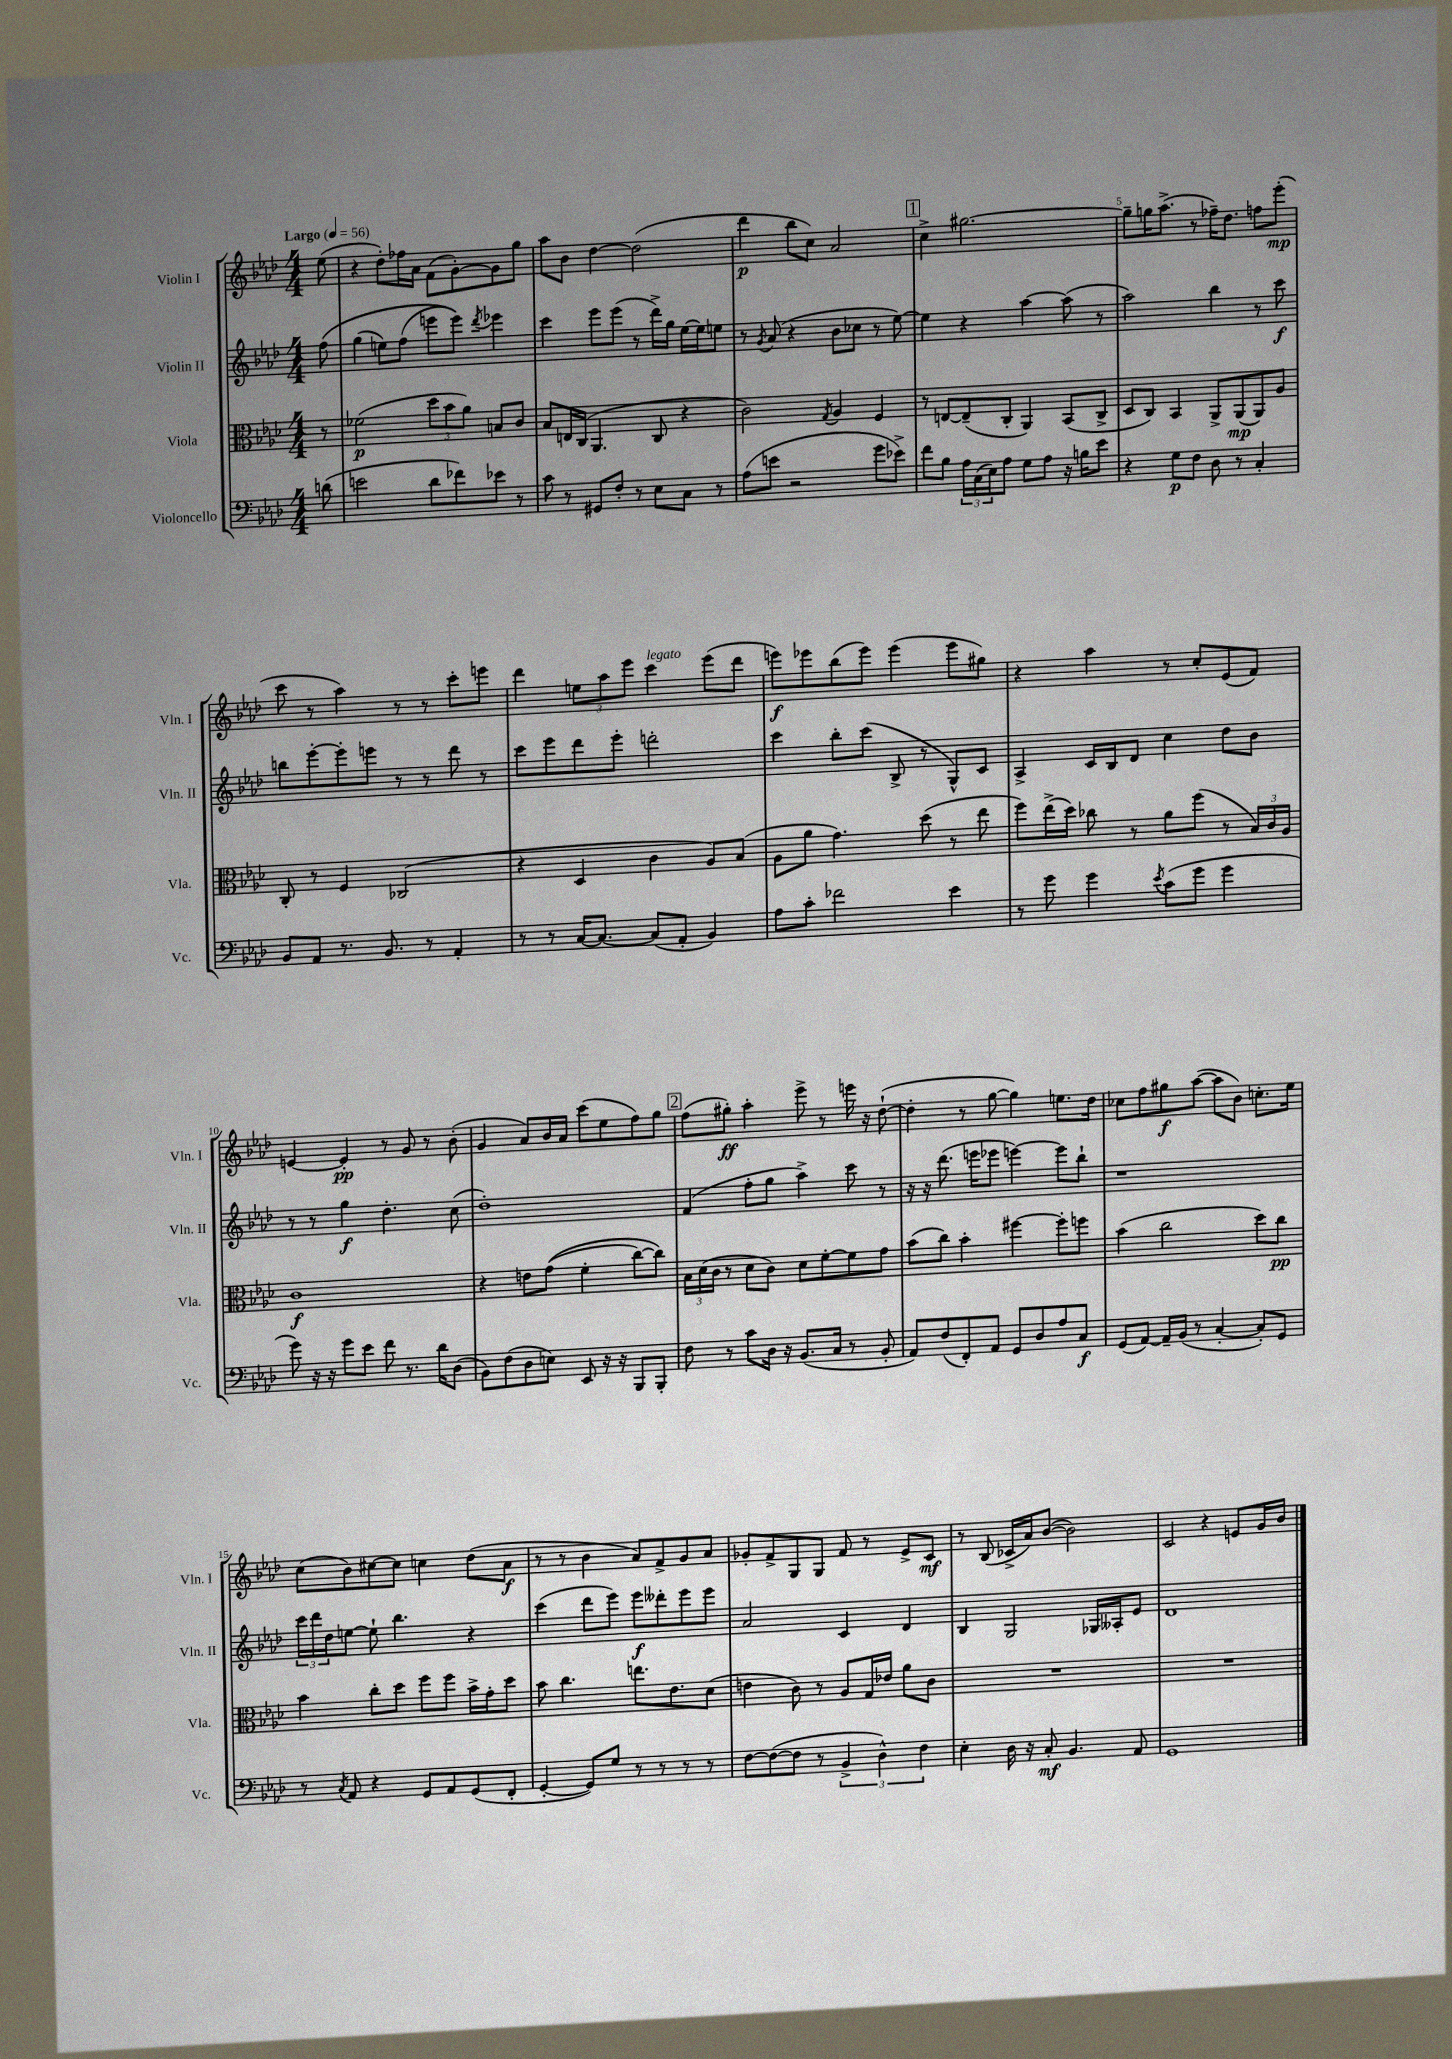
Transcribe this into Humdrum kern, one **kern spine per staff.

**kern	**dynam	**kern	**dynam	**kern	**dynam	**kern	**dynam
*part4	*part4	*part3	*part3	*part2	*part2	*part1	*part1
*staff4	*staff4	*staff3	*staff3	*staff2	*staff2	*staff1	*staff1
*I"Violoncello	*	*I"Viola	*	*I"Violin II	*	*I"Violin I	*
*I'Vc.	*	*I'Vla.	*	*I'Vln. II	*	*I'Vln. I	*
*clefF4	*	*clefC3	*	*clefG2	*	*clefG2	*
*k[b-e-a-d-]	*	*k[b-e-a-d-]	*	*k[b-e-a-d-]	*	*k[b-e-a-d-]	*
*M4/4	*	*M4/4	*	*M4/4	*	*M4/4	*
*MM56	*	*MM56	*	*MM56	*	*MM56	*
=	=	=	=	=	=	=	=
!	!	!	!	!	!	!LO:TX:a:B:t=Largo	!
(8dn\	.	8r	.	(8ff\	.	(8ee-\	.
=1	=1	=1	=1	=1	=1	=1	=1
2en\	.	(2f-X\	p	(4gg\	.	4r	.
.	.	.	.	8een\L)	.	8dd-'\L)	.
.	.	.	.	(8ff\J	.	16ff-X\L	.
.	.	.	.	.	.	16a-\JJ	.
8d-\L	.	12dd-\L	.	8eeen\L	.	(8f\L	.
.	.	12b-\	.	.	.	.	.
8f-X\)	.	.	.	8eee\J))	.	[8g'\)	.
.	.	12a-\J)	.	.	.	.	.
.	.	.	.	8qddd-/	.	.	.
8e-X\J	.	8Bn/L	.	4eee-X\	.	8g\]	.
8r	.	8c/J	.	.	.	8gg\J	.
=2	=2	=2	=2	=2	=2	=2	=2
8c\	.	8B-/L	.	4ccc\	.	8aa-\L	.
8r	.	16En/L	.	.	.	8b-\J	.
.	.	(16C/JJ	.	.	.	.	.
8GG#X/L	.	4.AA-/	.	8eee-\L	.	[4dd-\	.
8F'/J	.	.	.	(8eee-\J	.	.	.
8r	.	.	.	8r	.	(2dd-\]	.
8E-\L	.	8C/	.	16ddd-^\LL)	.	.	.
.	.	.	.	16gg\JJ	.	.	.
8C\J	.	4r	.	[16ee-\LL	.	.	.
.	.	.	.	16ee-\J]	.	.	.
8r	.	.	.	8een\J	.	.	.
=3	=3	=3	=3	=3	=3	=3	=3
(8A-\L	.	2c\)	.	8r	.	4ddd-\	p
.	.	.	.	8qg/	.	.	.
8en\J	.	.	.	(8a-/	.	.	.
2r	.	.	.	4r	.	8bb-\L	.
.	.	.	.	.	.	8cc\J)	.
.	.	8qG/	.	.	.	.	.
.	.	4A-/	.	8b-\L	.	2a-/	.
.	.	.	.	8cc-X\J	.	.	.
8g\L	.	4F/	.	8r	.	.	.
8e-X^\J)	.	.	.	[8ee-\)	.	.	.
!!LO:REH:place=s1:t=1
=4	=4	=4	=4	=4	=4	=4	=4
8f\L	.	8r	.	4ee-\]	.	4cc^\	.
8B-\J	.	[8En/L	.	.	.	.	.
24A-\LL	.	(8E~/]	.	4r	.	[2.gg#X\	.
(24C\	.	.	.	.	.	.	.
24E-\J)	.	.	.	.	.	.	.
8A-\J	.	8C'/J	.	.	.	.	.
8G\L	.	4AA-/)	.	[4aa-\	.	.	.
8A-\J	.	.	.	.	.	.	.
16r	.	(8BB-/L	.	(8aa-\]	.	.	.
16Bn\KL	.	.	.	.	.	.	.
8e-\J	.	8C^/J	.	8r	.	.	.
=5	=5	=5	=5	=5	=5	=5	=5
4r	.	8D-/L	.	2aa-\)	.	8gg#~\L]	.
.	.	8C/J)	.	.	.	16ggn\K	.
.	.	.	.	.	.	(8.aa-^\J	.
8G\L	p	4BB-/	.	.	.	.	.
8F\J	.	.	.	.	.	8r	.
8D-\	.	8AA-^/L	.	4bb-\	.	16ff-X~\KL)	.
.	.	.	.	.	.	8.dd-\J	.
8r	.	(8AA-/	mp	.	.	.	.
4C'/	.	8AA-/)	.	8r	.	8ffn\L	.
.	.	8A-/J	.	8ccc\	f	(8eee-'\J	mp
!!LO:LB:g=z
=6	=6	=6	=6	=6	=6	=6	=6
8BB-/L	.	8C'/	.	8bbn\L	.	8ccc\	.
8AA-/J	.	8r	.	[8eee-'\	.	8r	.
8.r	.	4F/	.	8eee-'\]	.	4aa-\)	.
.	.	.	.	8eeen\J	.	.	.
8.BB-/	.	.	.	.	.	.	.
.	.	(2C-X/	.	8r	.	8r	.
8r	.	.	.	8r	.	8r	.
4AA-'/	.	.	.	8ddd-\	.	8ccc'\L	.
.	.	.	.	8r	.	8eeen\J	.
=7	=7	=7	=7	=7	=7	=7	=7
8r	.	4r	.	8ccc\L	.	4ddd-\	.
8r	.	.	.	8eee-\	.	.	.
[16C/KL	.	4D-/	.	8ddd-\	.	12een\L	.
8.C/J_	.	.	.	.	.	.	.
.	.	.	.	.	.	12aa-\	.
.	.	.	.	8eee-'\J	.	.	.
.	.	.	.	.	.	12eee-\J	.
!	!	!	!	!	!	!LO:TX:a:i:t=legato	!
(8C/L]	.	4c\	.	2dddn'\	.	4ccc\	.
8AA-'/J	.	.	.	.	.	.	.
4BB-/)	.	8A-/L)	.	.	.	(8eee-\L	.
.	.	(8B-/J	.	.	.	8ddd-\J	.
=8	=8	=8	=8	=8	=8	=8	=8
8A-\L	.	8A-\L	.	4ccc\	.	8eeen\L)	f
8c'\J	.	8a-\J	.	.	.	8eee-X\	.
2f-X\	.	4.g\)	.	8bb-'\L	.	(8bb-\	.
.	.	.	.	(8ccc\J	.	8eee-\J)	.
.	.	.	.	8B-^/	.	(4eee-\	.
.	.	(8dd-\	.	8r	.	.	.
4e-\	.	8r	.	8G^^/L)	.	8eee-\L	.
.	.	8ee-\	.	8c/J	.	8gg#X\J)	.
=9	=9	=9	=9	=9	=9	=9	=9
8r	.	8ff\L)	.	4A-^/	.	4r	.
8g\	.	(16ee-^\L	.	.	.	.	.
.	.	16dd-\JJ)	.	.	.	.	.
4g\	.	8cc-X\	.	16c/LL	.	4aa-\	.
.	.	.	.	16B-/J	.	.	.
.	.	8r	.	8d-/J	.	.	.
8qe-/	.	.	.	.	.	.	.
(8c\L	.	8a-\L	.	4cc\	.	8r	.
8g\J	.	(8ff\J	.	.	.	8cc'/L	.
4g\	.	8r	.	8dd-\L	.	(8e-/	.
.	.	24B-/LL)	.	8b-\J	.	8f/J)	.
.	.	24c/	.	.	.	.	.
.	.	24A-/JJ	.	.	.	.	.
!!LO:LB:g=z
=10	=10	=10	=10	=10	=10	=10	=10
8g\)	.	1c	f	8r	.	[4en/	.
16r	.	.	.	8r	.	.	.
16r	.	.	.	.	.	.	.
8g\L	.	.	.	4gg\	f	4e'/]	pp
8e-\J	.	.	.	.	.	.	.
8f\	.	.	.	4.dd-'\	.	8r	.
8.r	.	.	.	.	.	8g/	.
.	.	.	.	.	.	8r	.
16d-\KL	.	.	.	.	.	.	.
(8D-\J	.	.	.	(8cc\	.	(8b-'\	.
=11	=11	=11	=11	=11	=11	=11	=11
8BB-\L)	.	4r	.	1dd-')	.	4g/	.
(8F\	.	.	.	.	.	.	.
8D-\	.	8en\L	.	.	.	8a-/L)	.
8En\J)	.	((8g\J	.	.	.	16b-/L	.
.	.	.	.	.	.	16a-/JJ	.
8EE-/	.	4f'\	.	.	.	(8ccc\L	.
16r	.	.	.	.	.	8ee-\	.
16r	.	.	.	.	.	.	.
8BBB-/L	.	[8cc\L)	.	.	.	8ff\)	.
8BBB-'/J	.	8cc\J])	.	.	.	8gg\J	.
!!LO:REH:place=s1:t=2
=12	=12	=12	=12	=12	=12	=12	=12
8F\	.	24B-\LL	.	(4f/	.	(8ff\L	.
.	.	(24d-\	.	.	.	.	.
.	.	24c\JJ	.	.	.	.	.
8r	.	8r	.	.	.	8gg#X'\J)	ff
8c\L	.	8d-\L	.	8ff'\L	.	4aa-'\	.
16D-\Jk	.	8c\J)	.	8gg\J	.	.	.
16r	.	.	.	.	.	.	.
(8.BB-/L	.	8d-\L	.	4aa-^\)	.	8eee-^\	.
.	.	[8f'\	.	.	.	8r	.
16C/Jk	.	.	.	.	.	.	.
8r	.	8f\]	.	8ccc\	.	16eeen\	.
.	.	.	.	.	.	16r	.
8BB-'/	.	8g\J	.	8r	.	([8dd-`\	.
=13	=13	=13	=13	=13	=13	=13	=13
8AA-/L)	.	(8b-\L	.	16r	.	4dd-'\]	.
.	.	.	.	16r	.	.	.
(8F/	.	8cc\J)	.	(8.ddd-\	.	.	.
8FF'/)	.	4b-'\	.	.	.	8r	.
.	.	.	.	16eeen\KL	.	.	.
8AA-/J	.	.	.	8eee-X\J	.	[8gg\	.
8GG/L	.	[4ff#X\	.	[4eeen\)	.	4gg\])	.
8D-/	.	.	.	.	.	.	.
8A-/	.	8ff#'\L]	.	8eee\L]	.	8.een\L	.
8C/J	f	8ffn\J	.	8bb-`\J	.	.	.
.	.	.	.	.	.	16dd-\Jk	.
=14	=14	=14	=14	=14	=14	=14	=14
(8GG/L	.	(4b-\	.	1r	.	8cc-X\L	.
[8AA-/J)	.	.	.	.	.	8ff\	.
16AA-~/LL]	.	2cc\	.	.	.	8gg#X\	f
(16BB-/JJ	.	.	.	.	.	.	.
8r	.	.	.	.	.	([8aa-\J	.
[4C'/	.	.	.	.	.	8aa-\L]	.
.	.	.	.	.	.	8b-\J)	.
8C'/L])	.	8dd-\L)	.	.	.	8.ccn'\L	.
8GG/J	.	8cc\J	pp	.	.	.	.
.	.	.	.	.	.	16ee-\Jk	.
!!LO:LB:g=z
=15	=15	=15	=15	=15	=15	=15	=15
8r	.	4b-\	.	24ccc\LL	.	(8cc\L	.
.	.	.	.	24ddd-\	.	.	.
.	.	.	.	24dd-\J	.	.	.
8qC/	.	.	.	.	.	.	.
8AA-/	.	.	.	[8een\J	.	8b-\)	.
4r	.	8cc'\L	.	8ee`\]	.	[8cc#X\	.
.	.	8dd-\J	.	4.bb-\	.	8cc#\J]	.
8GG/L	.	8ff\L	.	.	.	4ccn\	.
8AA-/	.	8ff\J	.	.	.	.	.
(8GG/	.	16b-^\LL	.	4r	.	(8dd-\L	.
.	.	16g'\J	.	.	.	.	.
8FF'/J	.	8dd-\J	.	.	.	8a-\J	f
=16	=16	=16	=16	=16	=16	=16	=16
[4GG'/	.	8b-\	.	(4ccc\	.	8r	.
.	.	4.cc\	.	.	.	8r	.
8GG/L])	.	.	.	8ddd-\L	.	4b-\	.
8G/J	.	.	.	8eee-\J)	.	.	.
8r	.	8.een\L	.	8eee-\L	f	8a-/L)	.
8r	.	.	.	8ddd--X'\	.	8f^/	.
.	.	8.e-\	.	.	.	.	.
8r	.	.	.	8eee-\	.	8g/	.
8r	.	(8d-\J	.	8eee-\J	.	8a-/J	.
=17	=17	=17	=17	=17	=17	=17	=17
[8F\L	.	4en\	.	2a-/	.	8g-X'/L	.
(8F\_	.	.	.	.	.	8f^/	.
8F\J]	.	8c\)	.	.	.	8G/	.
8r	.	8r	.	.	.	8G/J	.
6BB-^/	.	8A-/L	.	4c/	.	8f/	.
.	.	16G/L	.	.	.	8r	.
6D-^^\)	.	.	.	.	.	.	.
.	.	16e-X/JJ	.	.	.	.	.
.	.	8a-\L	.	4d-/	.	8e-^/L	.
6F\	.	.	.	.	.	.	.
.	.	8c\J	.	.	.	8c/J	mf
=18	=18	=18	=18	=18	=18	=18	=18
4E-'\	.	1r	.	4B-/	.	8r	.
.	.	.	.	.	.	(8B-/	.
16D-\	.	.	.	2G/	.	16c-X^/LL	.
16r	.	.	.	.	.	16a-/J)	.
8C'/	mf	.	.	.	.	([8b-/J	.
4.BB-/	.	.	.	.	.	2b-\])	.
.	.	.	.	16G-X/LL	.	.	.
.	.	.	.	16A--X'/J	.	.	.
8AA-/	.	.	.	8e-/J	.	.	.
=19	=19	=19	=19	=19	=19	=19	=19
1GG	.	1r	.	1d-	.	2c/	.
.	.	.	.	.	.	4r	.
.	.	.	.	.	.	8en/L	.
.	.	.	.	.	.	16g/L	.
.	.	.	.	.	.	16b-/JJ	.
==	==	==	==	==	==	==	==
*-	*-	*-	*-	*-	*-	*-	*-
